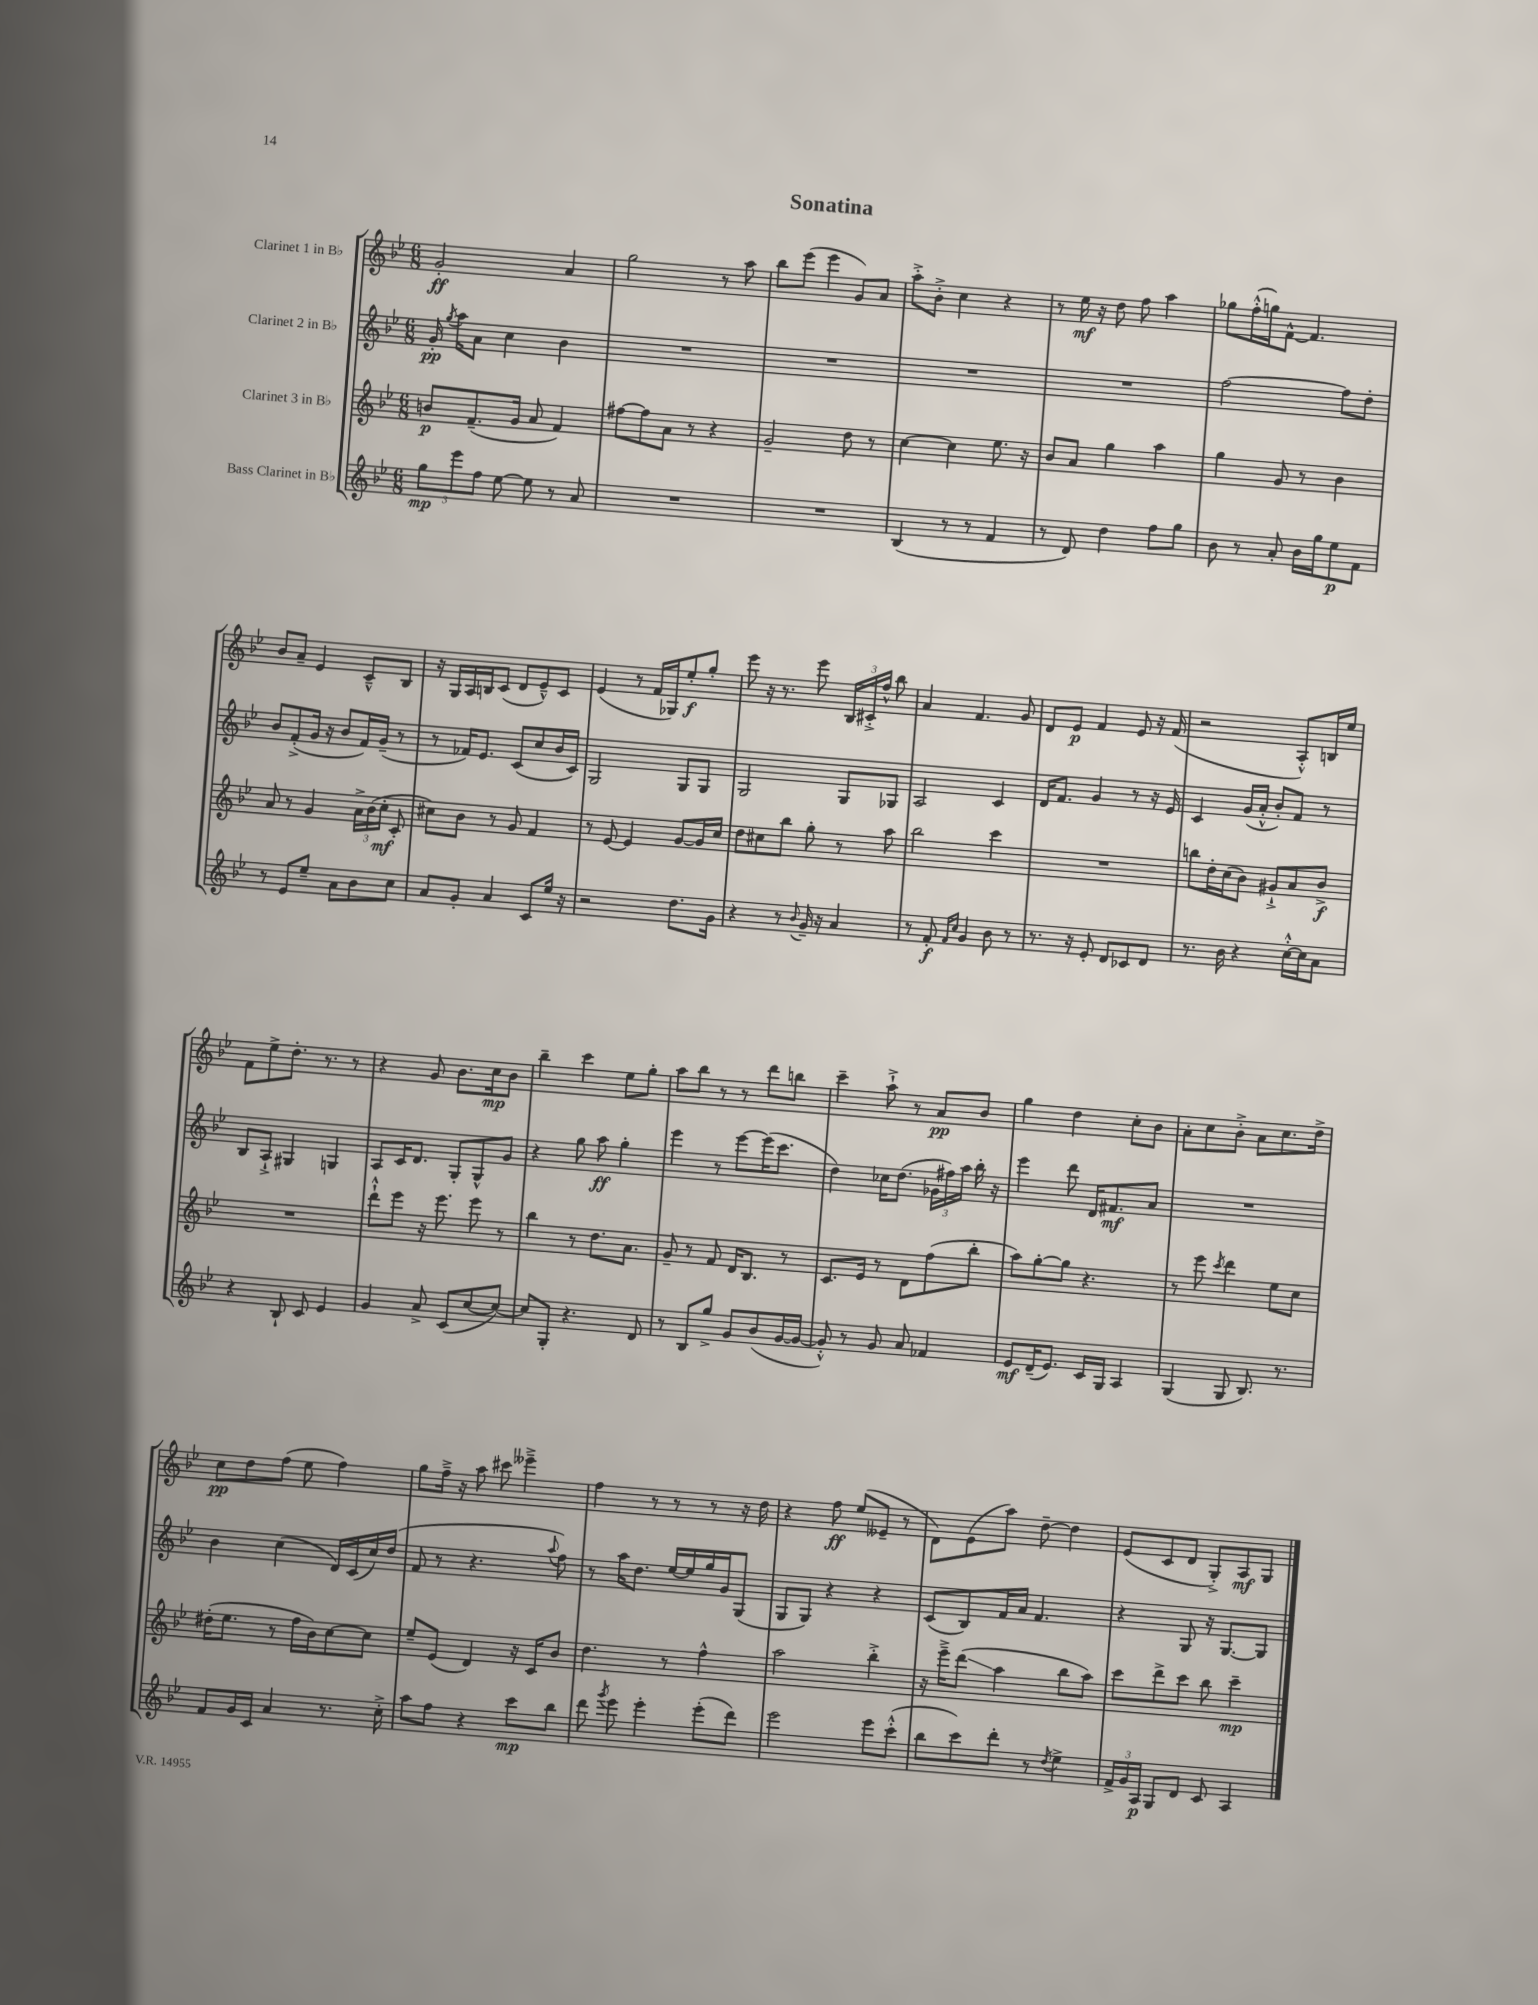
\header { title = "Sonatina" }
<<
\new StaffGroup <<
\new Staff = "s0" \with { instrumentName = "Clarinet 1 in Bb" } {
    \clef treble \key bes \major \numericTimeSignature \time 6/8
    \autoBeamOff g'2-.\ff a'4 |
    g''2 r8 a''8 |
    bes''8[ ees'''8]( ees'''4 g'8[) a'8] |
    a''8[-.-> bes'8]-.-> c''4 r4 |
    r8 ees''16\mf r16 d''8 f''8 a''4 |
    ges''8[ f''16-.-^( g''16) f'8]~-^ f'4. |
    bes'8[ a'8]-- ees'4 c'8[---^ bes8] |
    r16 g16[ a16 b16 c'8]( d'8[ ees'8---^) c'8] |
    ees'4( r8 f'16[ ges16) ees''8-.\f g''8]-. |
    ees'''8 r16 r8. ees'''8 \tuplet 3/2 { bes16[ cis'16-.-> f''16]-^ } bes''8 |
    a'4 f'4. g'8 |
    d'8[ ees'8]\p f'4 ees'8 r16 f'16( |
    r2 a8[-.-^) b16 ees''16] |
    f'8[ ees''8-> d''8.]-. r8. r8 |
    r4 g'8 bes'8.[ c''16\mp bes'8] |
    bes''4-- c'''4 ees''8[ g''8]-. |
    a''8[ bes''8] r8 r8 d'''8[ b''8] |
    c'''4-- a''8-!-> r8 a'8[\pp bes'8] |
    g''4 d''4 c''8[-. bes'8] |
    a'8[-. c''8 bes'8]-.-> a'8[ c''8. d''16]-> |
    c''8[\pp d''8 f''8]( ees''8 f''4) |
    g''8[ f''16]---> r16 a''8 cis'''8 eeses'''4---> |
    f''4 r8 r8 r8 r16 d''16 |
    r4 f''8\ff ees''8[( eeses'8]-- r8 |
    d'8[) ees'8( a''8]) d''8~-- d''4 |
    ees'8[( c'8 d'8] g8[-.->) a8\mf g8] \bar "|." |
}
\new Staff = "s1" \with { instrumentName = "Clarinet 2 in Bb" } {
    \clef treble \key bes \major \numericTimeSignature \time 6/8
    \autoBeamOff g'16-.\pp \acciaccatura { g''8 } a''16[ a'8] c''4 bes'4 |
    R2. |
    R2. |
    R2. |
    R2. |
    f''2~ f''8[ d''8]-. |
    bes'8[ f'8-.->( g'16] r16 bes'8[ f'16) g'16]--( r8 |
    r8 fes'16[) ees'8.] c'8[( c''8 bes'16 c'16]) |
    g2 g8[ g8] |
    g2 g8[ ges8] |
    a2 c'4 |
    d'16[ f'8.] g'4 r8 r16 ees'16 |
    c'4 g'16[( a'16]-.-^ bes'8[-.) f'8] r8 |
    bes8[ a8]-!-> gis4 g4 |
    a8[ c'16 d'8.] g8[-. g8-^ g'8] |
    r4 g''8 a''8\ff g''4-. |
    ees'''4 r8 ees'''8[~ ees'''16( c'''8.] |
    d''4) ces''16[ d''8.]( \tuplet 3/2 { ges'16[ fis''16) a''16] } bes''16-. r16 |
    ees'''4 d'''8 d'16[ fis'8.\mf a'8] |
    R2. |
    bes'4 c''4( d'16[) c'16( c''16) d''16]( |
    f'8 r8 r4. \appoggiatura { a''8 } f''8) |
    r8 a''16[ d''8.] ees''16[~ ees''16 g''16 g'16 g8]( |
    g8[ g8]) r4 r4 |
    c'8[( bes8) f'16 a'16] f'4. |
    r4 g8 r16 g8.[~ g8] \bar "|." |
}
\new Staff = "s2" \with { instrumentName = "Clarinet 3 in Bb" } {
    \clef treble \key bes \major \numericTimeSignature \time 6/8
    \autoBeamOff b'8[\p f'8.--( g'16] a'8 f'4) |
    fis''8[~ fis''8 a'8] r8 r4 |
    g'2-- d''8 r8 |
    c''4~ c''4 ees''8. r16 |
    bes'8[ a'8] g''4 a''4 |
    g''4 g'8 r8 bes'4 |
    a'8 r8 g'4 \tuplet 3/2 { a'16[-> bes'16( c''16]-.\mf } c'8-. |
    cis''8[) bes'8] r8 g'8 f'4 |
    r8 ees'8~ ees'4 g'8[~ g'16 c''16] |
    d''8[ cis''8 bes''8] g''8-. r8 a''8 |
    bes''2 c'''4 |
    R2. |
    b''8[ d''16-. c''16( bes'8]) gis'8[-!-> a'8 bes'8]->\f |
    R2. |
    d'''8[-!-^ ees'''8] r16 ees'''8. ees'''8 r8 |
    bes''4 r8 d''8.[ a'8.] |
    g'8-- r8 f'8 d'16[ bes8.] r8 |
    c'8.[ ees'16] r8 d'8[ f''8( bes''8]-. |
    a''8[) g''8~-. g''8] r4. |
    r8 ees'''8 \acciaccatura { c'''8 } d'''4 ees''8[ c''8] |
    dis''16[-.( ees''8.] r8 f''16[ bes'16) c''8~ c''8] |
    ees''8[-- ees'8]( d'4) r16 c'16[ bes'8] |
    d''4. r8 f''4-^ |
    a''2 bes''4-.-> |
    r16 ees'''16[---> d'''8]\glissando( a''4 bes''8[ a''8]) |
    c'''8[ d'''8-> c'''8] bes''8 c'''4--\mp \bar "|." |
}
\new Staff = "s3" \with { instrumentName = "Bass Clarinet in Bb" } {
    \clef treble \key bes \major \numericTimeSignature \time 6/8
    \autoBeamOff \tuplet 3/2 { g''8[\mp ees'''8 f''8] } ees''8~ ees''8 r8 a'8 |
    R2. |
    R2. |
    bes4( r8 r8 f'4 |
    r8 d'8) d''4 f''8[ g''8] |
    bes'8 r8 a'8-. bes'16[ g''16 ees''8\p f'8] |
    r8 ees'8[ ees''8]-- a'8[ bes'8 c''8] |
    a'8[ g'8]-. a'4 c'8[ ees''16] r16 |
    r2 d''8.[ g'16] |
    r4 r8 \appoggiatura { bes'8 } g'16-- r16 a'4 |
    r8 f'8-.\f \grace { f'16[ c''16] } g'4 bes'8 r8 |
    r8. r16 ees'8-. d'8[ ces'8 d'8] |
    r8. bes'16 r4 c''16[~-.-^ c''16 a'8] |
    r4 bes8-! c'8 ees'4 |
    g'4 a'8-> c'8[( c''8~ c''8]~) |
    c''8[ g8]-. r4. d'8 |
    r8 bes8[ g''8]-> g'8[ bes'8( g'16~ g'16]~ |
    g'8-.-^) r8 g'8 a'8 fes'4 |
    ees'8[\mf d'16--( ees'8.]) c'16[ g16] a4 |
    g4( g8 bes8.) r8. |
    f'8[ g'16 c'16] a'4 r8. c''16-.-> |
    a''8[ f''8] r4 c'''8[\mp bes''8] |
    d'''8 \acciaccatura { g'''8 } ees'''8 ees'''4-. ees'''8[-.( d'''8]) |
    ees'''2 ees'''8[ c'''8]-.-^( |
    bes''8[ c'''8) d'''8]-. r8 \acciaccatura { d''8 } ees''4-> |
    \tuplet 3/2 { f'16[-> g'16 a16]\p } g8[ d'8] c'8 a4 \bar "|." |
}
>>
>>
\layout { \context { \Score \remove "Bar_number_engraver" } }
